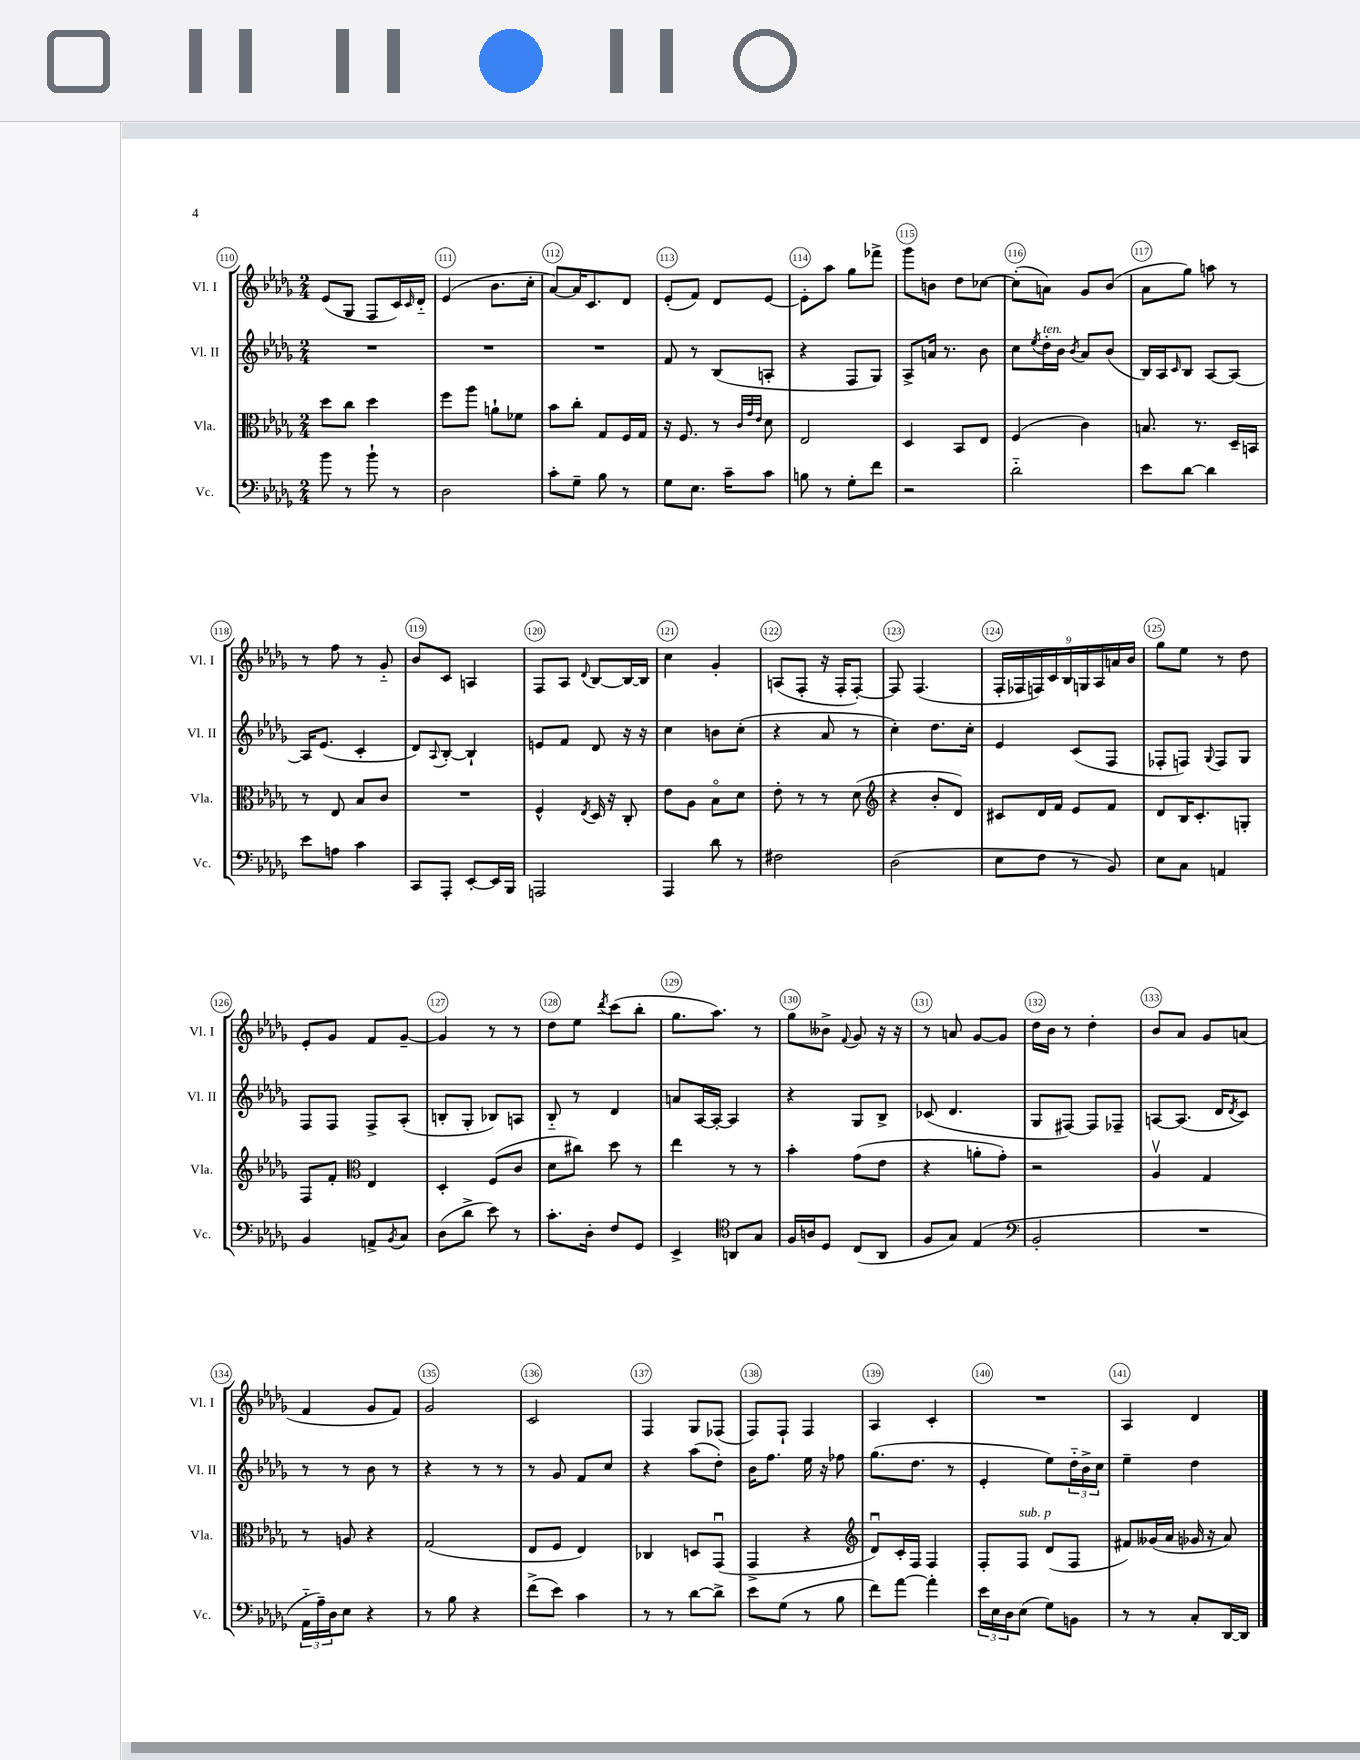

**kern	**kern	**kern	**kern
*staff4	*staff3	*staff2	*staff1
*clefF4	*clefC3	*clefG2	*clefG2
*k[b-e-a-d-g-]	*k[b-e-a-d-g-]	*k[b-e-a-d-g-]	*k[b-e-a-d-g-]
*M2/4	*M2/4	*M2/4	*M2/4
8b-\	8dd-\L	2r	(8e-/L
8r	8cc\J	.	8G-/J
8b-`\	4dd-\	.	8F/L
8r	.	.	16c/L)
.	.	.	16qqc/
.	.	.	16d-'~/JJ
=	=	=	=
2D-\	8ff\L	2r	(4e-/
.	8aa-\J	.	.
.	8a`\L	.	8.b-\L
.	8f-\J	.	.
.	.	.	16cc'\Jk
=	=	=	=
8c'\L	8b-\L	2r	[8a-/L)
8G-~\J	8cc'\J	.	16a-/]K
.	.	.	8.c/
8B-\	8G-/L	.	.
8r	16F/L	.	8d-/J
.	16G-/JJ	.	.
=	=	=	=
8G-\L	16r	8f/	(8e-'/L
.	8.F/	.	.
8.E-\J	.	8r	8f/J)
.	8r	(8B-/L	8d-/L
16c~\LK	.	.	.
.	32qqc/LLL	.	.
.	32qqg-/	.	.
.	32qqe-/JJJ	.	.
8c\J	8d-\	8A'/J	[8e-/J
=	=	=	=
8B\	2E-/	4r	8e-'\]L
8r	.	.	8aa-\J
8G-'\L	.	8F/L	8gg-\L
8f\J	.	8G-/J)	8fff-^\J
=	=	=	=
2r	4D-/	8A-^/L	8ggg-\L
.	.	16a/Jk	8b\J
.	.	8.r	.
.	8BB-/L	.	8dd-\L
.	8E-/J	8b-\	[8cc-\J
=	=	=	=
2d-'~\	(4F/	8cc\L	(8cc-'\]L
.	.	8qee-/	.
.	.	16dd-'\L	8a\J)
.	.	16b-\JJ	.
.	.	8qb-/	.
.	4c\)	8a-/L	8g-/L
.	.	(8b-/J	(8b-/J
=	=	=	=
8e-\L	8.B/	16B-/LL)	8a-\L
.	.	16A-/J	.
.	.	16qqc/	.
[8d-\J	.	8B-/J	8gg-\J)
.	8.r	.	.
4d-\]	.	[8A-/L	8aa\
.	16D-~/LL	8A-/_J	8r
.	16BB/JJ	.	.
=	=	=	=
8e-\L	8r	16A-/]LK	8r
.	.	(8.e-/J	.
8A\J	8E-/	.	8ff\
4c\	8B-/L	4c'/	8r
.	8c/J	.	8g-'~/
=	=	=	=
8CC/L	2r	8d-/L)	8b-/L
.	.	8qqA-/	.
8AAA-'/J	.	[8B-'/J	8c/J
[8EE-'/L	.	4B-`/]	4A/
16EE-/]L	.	.	.
16BBB-/JJ	.	.	.
=	=	=	=
2AAA/	4F^^/	8e/L	8F/L
.	.	8f/J	8A-/J
.	8qE-/	.	8qqd-/
.	16D-/	8d-/	[8B-/L
.	16r	.	.
.	8C'/	16r	16B-/_L
.	.	16r	16B-/]JJ
=	=	=	=
4AAA-/	8e-\L	4cc\	4cc\
.	8A-\J	.	.
8d-\	8B-o\L	8b\L	4g-'/
8r	8d-\J	(8cc'\J	.
=	=	=	=
2F#\	8e-'\	4r	(8A/L
.	8r	.	8F'/J
.	8r	8a-/	16r
.	.	.	16F'/LK
.	(8d-\	8r	[8F'/J)
=	=	=	=
*	*clefG2	*	*
(2D-\	4r	4cc'\)	8F/]
.	.	.	(4.F/
.	8b-'/L	8.dd-\L	.
.	8d-/J)	.	.
.	.	16cc'\Jk	.
=	=	=	=
8E-\L	8c#/L	4e-/	18F'/LL
.	.	.	18F-/
.	.	.	18F/)
8F\J	16d-/L	.	.
.	.	.	18c/
.	16f/JJ	.	.
.	.	.	18B-/
8r	8e-/L	(8c/L	.
.	.	.	18G/
.	.	.	18A-/
8BB-/)	8f/J	8F/J	.
.	.	.	18a/
.	.	.	18b-/JJ
=	=	=	=
8E-\L	8d-/L	8F-'/L	8gg-\L
8C\J	16B-/K	8F/J)	8ee-\J
.	8.c'/	.	.
.	.	8qqG-/	.
4AA/	.	8F/L	8r
.	8G'/J	8G-/J	8dd-\
=	=	=	=
4BB-/	8F/L	8F/L	8e-'/L
.	8f'/J	8F/J	8g-/J
*	*clefC3	*	*
8AA^/L	4E-/	8F^/L	8f/L
8qBB-/	.	.	.
8C/J	.	(8A-'/J	[8g-~/J
=	=	=	=
(8D-\L	4D-'/	8B'/L	4g-/]
8d-^\J	.	8G-'/J	.
8e-\)	(8F/L	8B-/L)	8r
8r	8c/J	8A/J	8r
=	=	=	=
8.c'\L	8d-\L	8B-'~/	8dd-\L
.	8cc#\J)	8r	8ee-\J
16D-'\Jk	.	.	.
.	.	.	8qddd-/
8F/L	8dd-\	4d-/	(8ccc\L
8GG-/J	8r	.	8bb-'\J
=	=	=	=
4EE-^/	4ee-\	8a/L	8.gg-\L
.	.	[16A-/L	.
.	.	16A-'/_JJ	8.aa-\J)
*clefC4	*	*	*
8AA/L	8r	4A-/]	.
8G-/J	8r	.	8r
=	=	=	=
16F/LL	4b-'\	4r	8gg-\L
16A/J	.	.	.
8D-/J	.	.	8b--^\J
.	.	.	8qqf/
(8C/L	(8g-\L	8G-/L	8g-/
8AA-/J	8e-\J	8B-^/J	16r
.	.	.	16r
=	=	=	=
8F/L	4r	(8c-/	8r
8G-/J)	.	4.d-/	8a/
(4E-/	8a'\L	.	[8g-/L
.	8g-'\J)	.	8g-/]J
=	=	=	=
*clefF4	*	*	*
2BB-'/	2r	8G-/L	16dd-\LL
.	.	.	16b-\JJ
.	.	[8F#/J)	8r
.	.	8F#/]L	4dd-'\
.	.	8F-~/J	.
=	=	=	=
2r	4A-v/	[8A/L	8b-/L
.	.	(8.A/]J	8a-/J
.	4G-/	.	8g-/L
.	.	16d-/LK	.
.	.	8qd-/	.
.	.	8c/J)	(8a/J
=	=	=	=
24AA-'~\LL	8r	8r	4f/
24A-~\)	.	.	.
24D-\J	.	.	.
8E-\J	8A/	8r	.
4r	4r	8b-\	8g-/L
.	.	8r	8f/J)
=	=	=	=
8r	(2G-/	4r	2g-/
8B-\	.	.	.
4r	.	8r	.
.	.	8r	.
=	=	=	=
(8f^\L	8E-/L	8r	2c/
8e-\J)	8F/J	8g-/	.
4c\	4E-/)	8f/L	.
.	.	8cc/J	.
=	=	=	=
8r	4C-/	4r	4F/
8r	.	.	.
[8d-\L	8D/L	(8aa-\L	8G-/L
8d-^\]J	(8GG-u/J	8dd-'\J)	(8F-/J
=	=	=	=
8e-\L	4GG-^/	16b-\LK	8F/L)
.	.	8.ff\J	.
(8G-\J	.	.	8F`/J
8r	4r	16ee-\	4F/
.	.	16r	.
8B-\	.	8ff-\	.
=	=	=	=
*	*clefG2	*	*
8f\L)	8d-u/L)	(8.gg-\L	4A-/
[8a-\J	16c'/L	.	.
.	16F/JJ	8.dd-\J	.
4a-'\]	4F/	.	4c'/
.	.	8r	.
=	=	=	=
24e-\LL	8F'/L	4e-'/	2r
24E-\	.	.	.
24D-\J	.	.	.
(8E-\J	8F/J	.	.
8G-\L)	(8d-/L	8ee-\L)	.
8BB\J	8F/J	24dd-'~\L	.
.	.	24b-^\	.
.	.	24cc\JJ	.
=	=	=	=
8r	8f#/L)	4ee-~\	4A-/
8r	(16g--/L	.	.
.	16a-/JJ	.	.
8C'/L	16g-/	4dd-\	4d-/
.	16r	.	.
[16DD-/L	8a-/)	.	.
16DD-/]JJ	.	.	.
==	==	==	==
*-	*-	*-	*-
